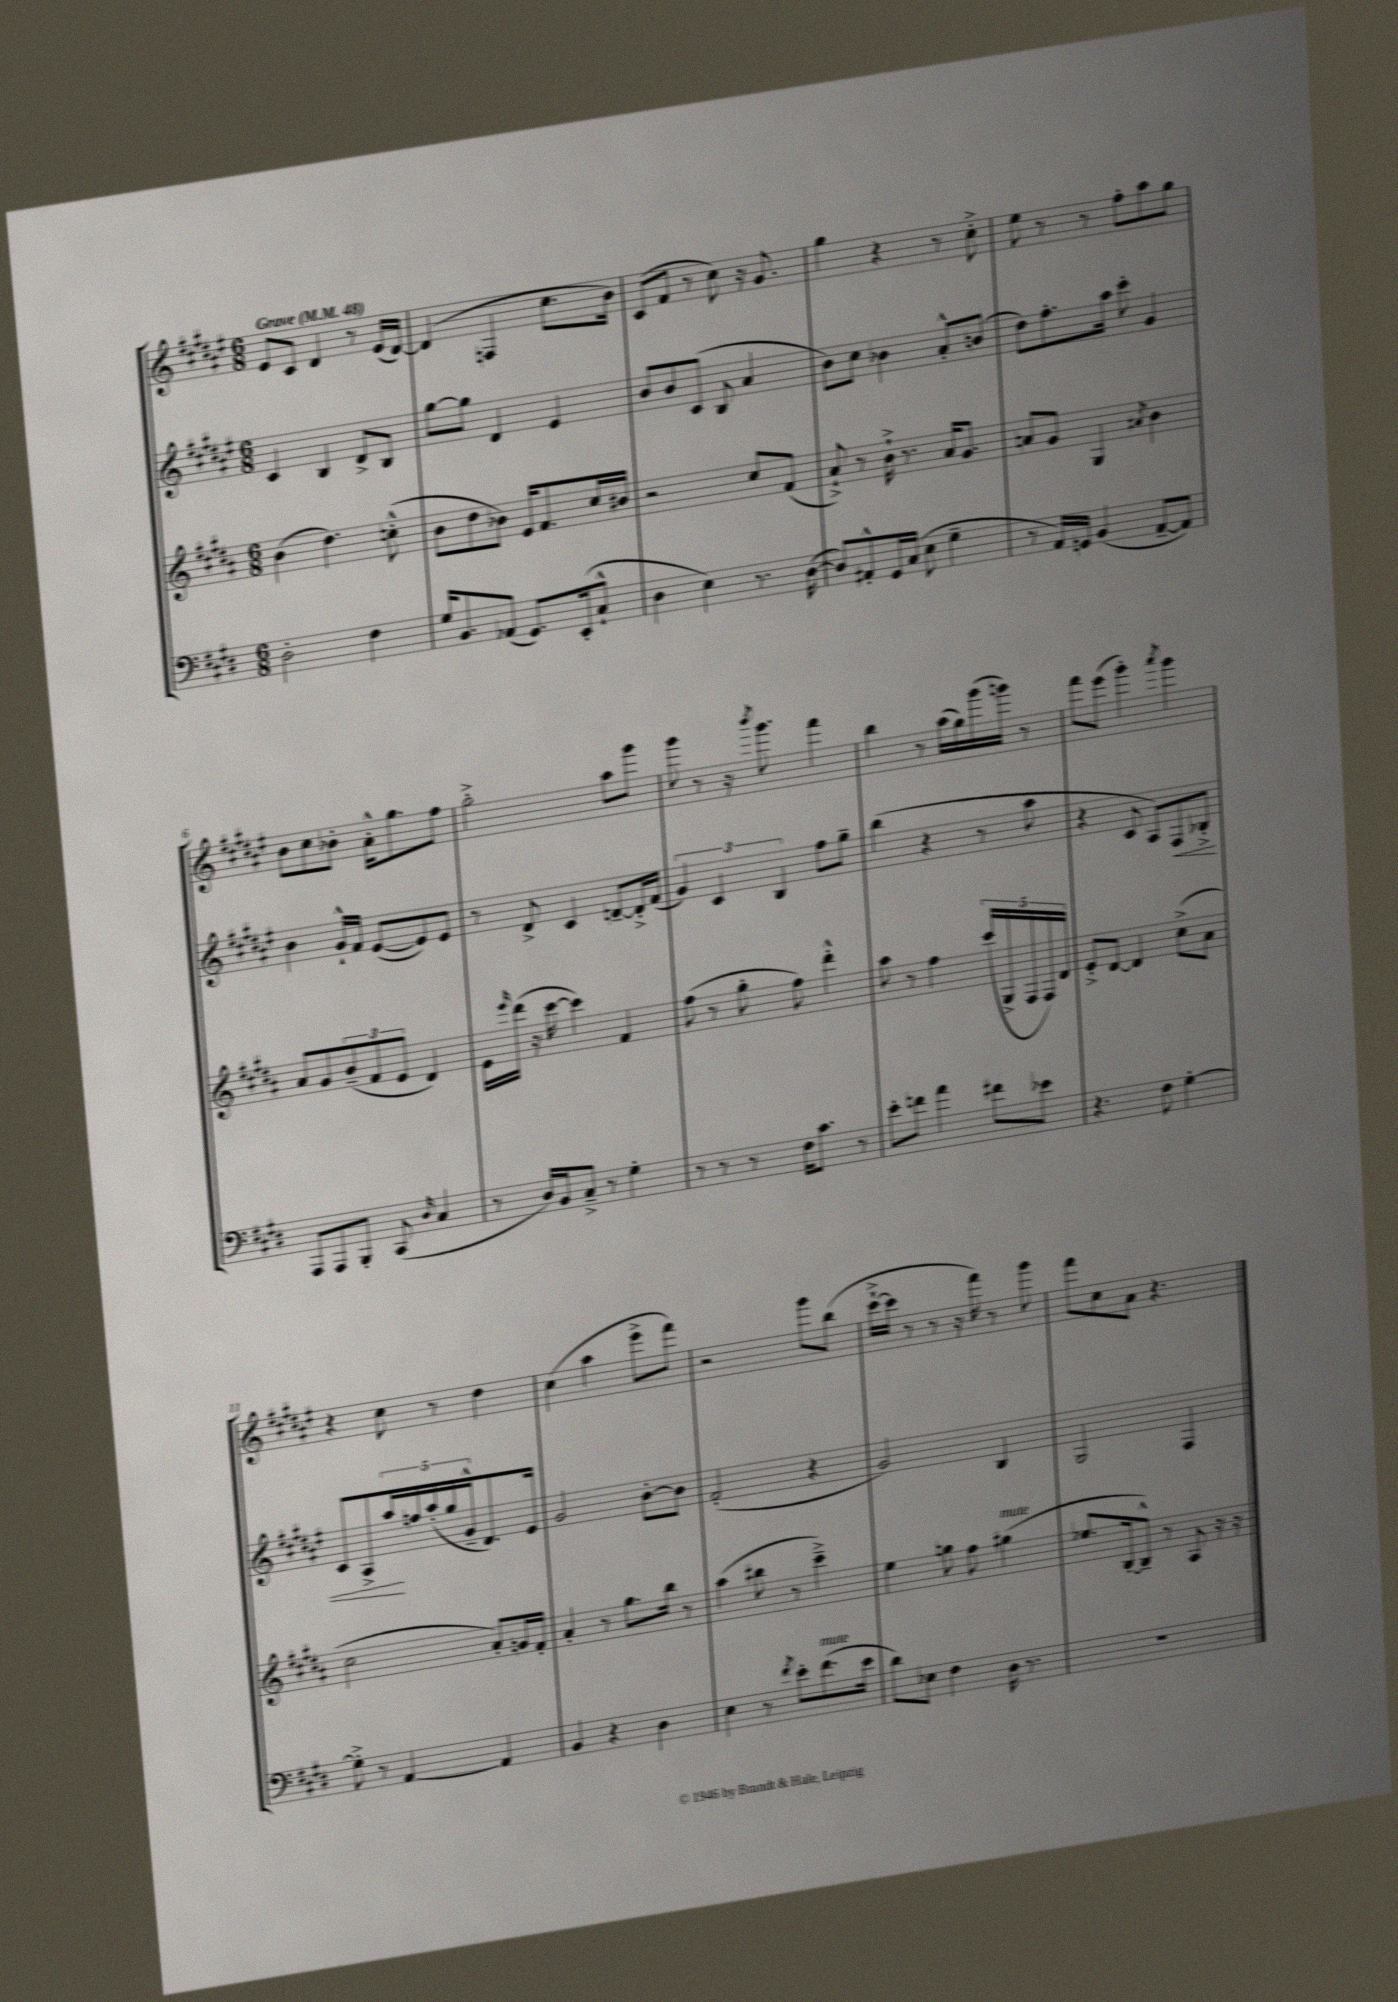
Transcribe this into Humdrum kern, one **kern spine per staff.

**kern	**kern	**kern	**dynam	**kern
*part4	*part3	*part2	*part2	*part1
*staff4	*staff3	*staff2	*staff2	*staff1
*clefF4	*clefG2	*clefG2	*	*clefG2
*k[f#c#g#d#]	*k[f#c#g#d#a#]	*k[f#c#g#d#a#e#]	*	*k[f#c#g#d#a#e#]
*M6/8	*M6/8	*M6/8	*	*M6/8
*MM48	*MM48	*MM48	*	*MM48
=1	=1	=1	=1	=1
!	!	!	!	!LO:TX:a:B:t=Grave
2D#'\	(4b\	4c#/	.	8e#/L
.	.	.	.	8c#/J
.	4.dd#\)	4B/	.	4d#/
4F#\	.	8d#^/L	.	8r
.	(8ccn'^^\	8B/J	.	(16e#/LL
.	.	.	.	[16d#/JJ)
=2	=2	=2	=2	=2
16G#/KL	8b\L	[8gg#\L	.	(4d#/]
8.BB/	.	.	.	.
.	8dd#\	8gg#\J]	.	.
(8AA-X/J	8b-X\J)	4d#/	.	4Fn/
8.GG#/L)	16e/KL	.	.	.
.	8.f#/	.	.	.
.	.	4e#/	.	8.cc#\L
(16EE'/k	.	.	.	.
8C#`^^/J	16cc#/L	.	.	.
.	16b#X/JJ	.	.	16b\Jk)
=3	=3	=3	=3	=3
4D#\	2r	8b/L	.	(8c#/L
.	.	8b/	.	8f#/J
4E\)	.	(8c#/J	.	8r
.	.	8B/	.	8cc#\)
8.r	8cc#/L	4a#/	.	16r
.	.	.	.	8.g#/
.	(8f#/J	.	.	.
([16D#\	.	.	.	.
=4	=4	=4	=4	=4
8D#/L])	8a#`^/)	8b\L)	.	4gg#\
8AA#X'^^/	8r	8cc#\J	.	.
16GG#/L	16b`^\	4b-X\	.	4r
(16C#/JJ	8.r	.	.	.
8E\	.	.	.	.
4G#~\	16a#/KL	8a#'^^/L	.	8r
.	8.g#/J	.	.	.
.	.	(8bn/J	.	8cc#'^\
=5	=5	=5	=5	=5
8r	8an/L	8dd#\L)	.	8ee#\
16AA/LL)	8g#/J	8.ff#'\	.	8r
16GGn/JJ	.	.	.	.
(4BB/	4G#/	.	.	8r
.	.	16aa#\Jk	.	.
.	.	8ccc#'\	.	8ff#'\L
.	8qa#X/	.	.	.
[8AA~/L	4b\	4g#/	.	8aa#\
8AA/J])	.	.	.	8gg#\J
!!LO:LB:g=z
=6	=6	=6	=6	=6
8AAA/L	8a#/L	4b\	.	8b\L
8AAA/	8g#/	.	.	8cc#\
8BBB'/J	(12b~/	16g#`^^/LL	.	8b-X'\J
.	.	16f#/JJ	.	.
.	12f#/	.	.	.
(8CC#/	.	([8e#/L	.	16a#'^^\KL
.	12e/J	.	.	.
.	.	.	.	8.gg#\
16qqD#/	.	.	.	.
4C#/	4d#/)	8e#/])	.	.
.	.	8e#/J	.	8ff#\J
=7	=7	=7	=7	=7
8r	16e\LL	8r	.	2gg#'^\
.	16qqeee/	.	.	.
.	(16ddd#\JJ	.	.	.
16D#/LL)	16r	8d#^/	.	.
16BB/J	[16ccc#\	.	.	.
8C#~^/J	4ccc#\])	4c#/	.	.
8r	.	.	.	.
4G#'\	4f#/	[8dn~/L	.	8aa#\L
.	.	16d'^/L]	.	8ggg#\J
.	.	(16f#/JJ	.	.
=8	=8	=8	=8	=8
8r	(8ff#\	6g#/)	.	8ggg#\
8r	8r	.	.	8r
.	.	6c#/	.	.
8r	8gg#'\	.	.	16r
.	.	.	.	8qbbb/
.	.	.	.	8.ggg#\
.	.	6B/	.	.
16F#\KL	8ff#\)	.	.	.
8.c#\J	.	.	.	.
.	4ddd#'^^\	8ff#\L	.	4fff#\
8r	.	8gg#~\J	.	.
=9	=9	=9	=9	=9
8e'\L	8aa#\	(4bb\	.	4bb\
8fn\J	8r	.	.	.
4a\	4ff#\	4r	.	8r
.	.	.	.	(16aa#\LL
.	.	.	.	16gg#\)
8f#X\L	(20ccc#/LL	8r	.	(16ggg#\
.	20G#^/	.	.	.
.	.	.	.	16gggn\JJ)
.	20F#/	.	.	.
8e-X\J	.	8aa#\	.	8r
.	20F#/)	.	.	.
.	20d#/JJ	.	.	.
=10	=10	=10	=10	=10
4.r	8e'^/L	4r	.	8fff#\L
.	[8d#/J	.	.	(8eee#\J
.	4d#/]	8c#/	.	4ggg#'\)
8F#\	.	8A#/L)	.	.
.	.	.	.	8qaaa#/
!	!	!	!LO:HP:b	!
[4G#'\	(8cc#^\L	8F#/	<	4ggg#\
.	8a#\J	8B-X'^/J	.	.
!!LO:LB:g=z
=11	=11	=11	=11	=11
8G#'^\]	2cc#\	8c#/L	.	4r
8r	.	8A#^/	.	.
[4AA/	.	20aa#/L	.	8cc#\
.	.	20ffn/	[	.
.	.	(20aa#'/	.	.
.	.	.	.	8r
.	.	20gg#/	.	.
.	.	20g#~^^/J	.	.
4AA/]	8a#'/L)	8.d#/)	.	4dd#\
.	16gn/L	.	.	.
.	16f#'/JJ	16e#/Jk	.	.
=12	=12	=12	=12	=12
4BB/	4a#'/	2g#/	.	(4cc#\
4r	8r	.	.	4aa#\
.	8.gg#\L	.	.	.
4D#\	.	[8b'\L	.	8eee#^\L
.	16bb\Jk	.	.	.
.	8r	8b\J]	.	8fff#\J)
=13	=13	=13	=13	=13
4E\	(4aa#\	(2f#'/	.	2r
8r	8bb#X\	.	.	.
8qf#/	.	.	.	.
8e'\L	8r	.	.	.
!LO:TX:a:i:t=mute	!	!	!	!
(8.f#\	4ccc#~^\)	4r	.	8ggg#\L
.	.	.	.	(8bb\J
16e\Jk	.	.	.	.
=14	=14	=14	=14	=14
8d#\L)	4ee\	2g#/)	.	[16ccc#`^\LL
.	.	.	.	16ccc#\JJ]
8E-X\J	.	.	.	8r
4F#\	8ggn\	.	.	8r
.	8ff#\	.	.	16r
.	.	.	.	16fff#\)
!	!LO:TX:a:i:t=mute	!	!	!
16D#\	(4gg#X\	4B/	.	8r
8.r	.	.	.	.
.	.	.	.	8ggg#\
=15	=15	=15	=15	=15
2.r	8.ee-X/L	2G#/	.	8fff#\L
.	.	.	.	8cc#\
.	[16B'/k	.	.	.
.	8B~^^/J])	.	.	8a#\J
.	8r	.	.	4.r
.	8A#/	4F#/	.	.
.	16r	.	.	.
.	16r	.	.	.
==	==	==	==	==
*-	*-	*-	*-	*-
